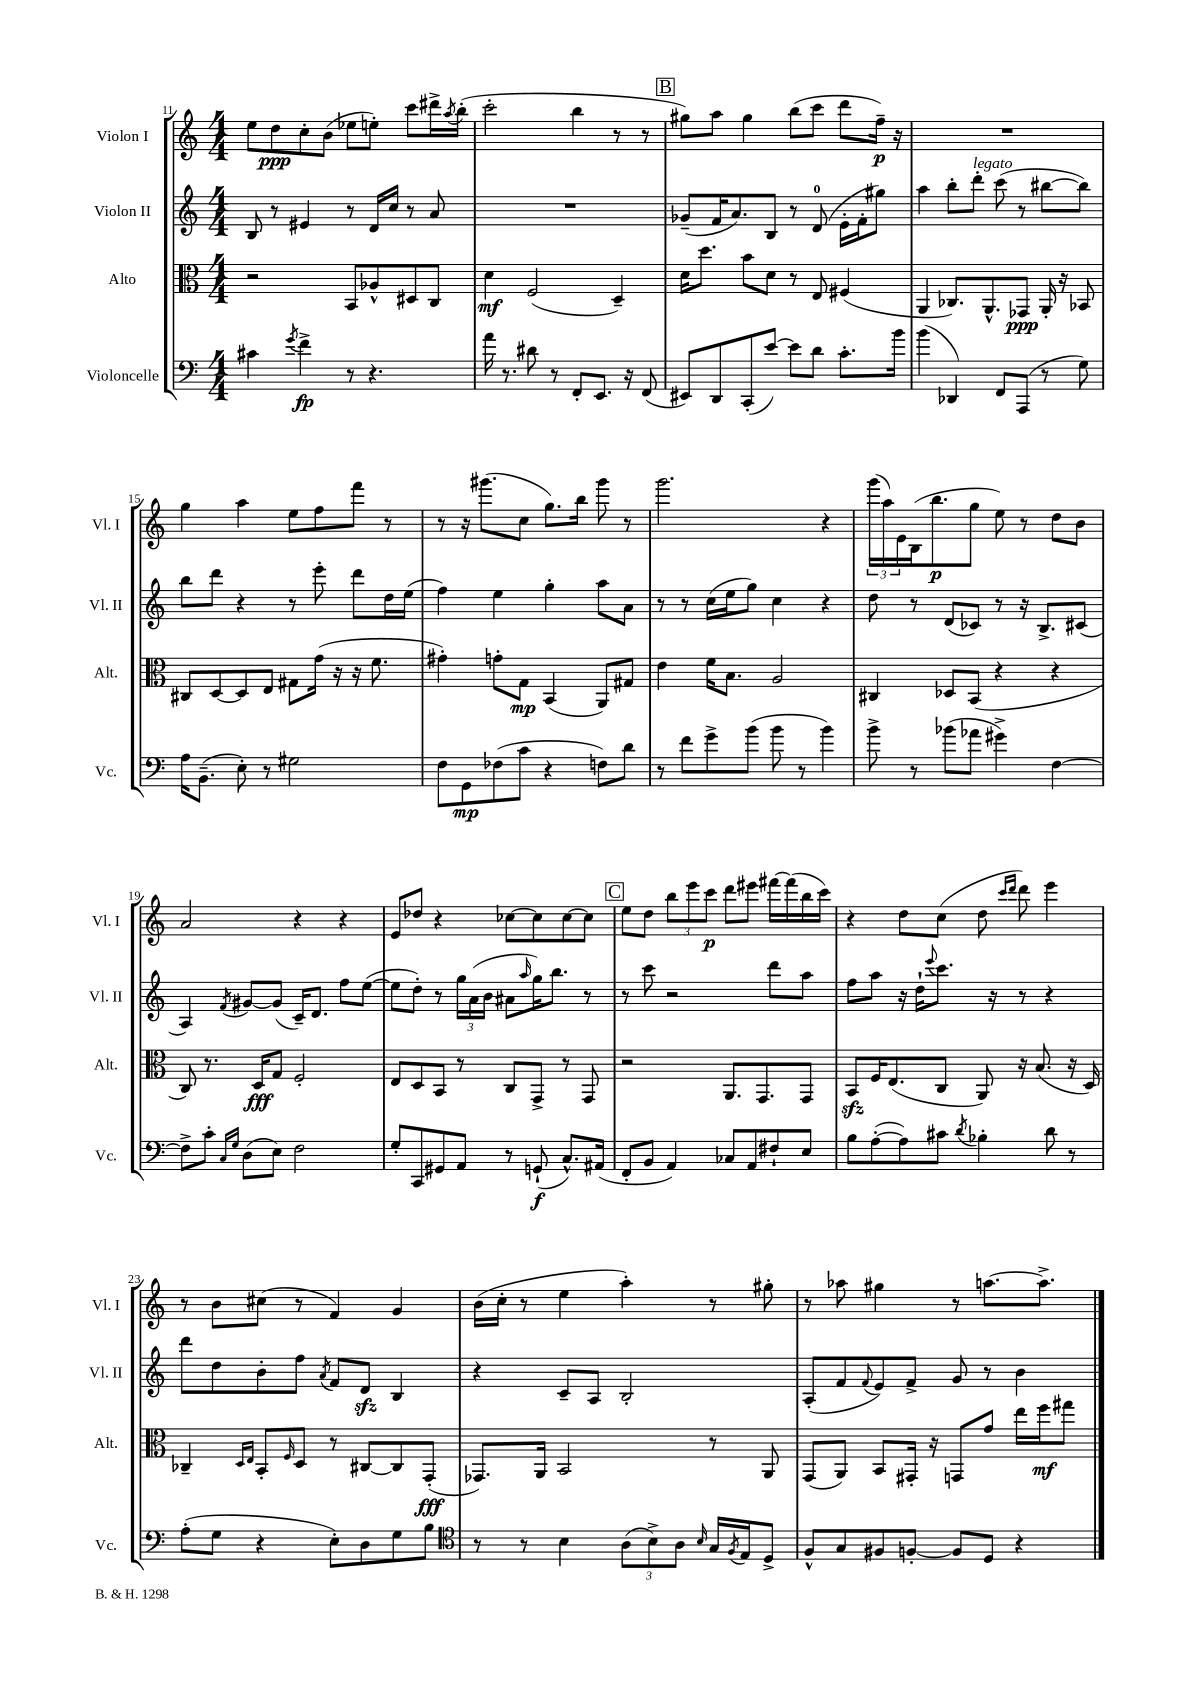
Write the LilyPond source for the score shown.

<<
\new StaffGroup <<
\new Staff = "s0" \with { instrumentName = "Violon I" shortInstrumentName = "Vl. I" } {
    \clef treble \key c \major \numericTimeSignature \time 4/4
    e''8 d''8\ppp c''8-. b'8( ees''8 e''8-.) c'''8 dis'''16-> \acciaccatura { a''8 } b''16-.( |
    c'''2-. b''4 r8 r8 |
    \mark \markup { \box "B" } gis''8) a''8 gis''4 b''8( c'''8 d'''8 f''16--\p) r16 |
    R1 |
    g''4 a''4 e''8 f''8 f'''8 r8 |
    r8 r16 gis'''8.( c''8 g''8.) b''16 gis'''8 r8 |
    g'''2. r4 |
    \tuplet 3/2 { g'''16( a''16) e'16 } b16( b''8.\p g''8 e''8) r8 d''8 b'8 |
    a'2 r4 r4 |
    e'8 des''8 r4 ces''8~ ces''8 ces''8~ ces''8 |
    \mark \markup { \box "C" } e''8 d''8 \tuplet 3/2 { b''8 e'''8 c'''8\p } d'''8 eis'''8 fis'''16~ fis'''16( b''16 c'''16) |
    r4 d''8 c''8( d''8 \grace { c'''16 d'''16 } d'''8) e'''4 |
    r8 b'8 cis''8( r8 f'4) g'4 |
    b'16( c''16-. r8 e''4 a''4-.) r8 gis''8-. |
    r8 aes''8 gis''4 r8 a''8.~ a''8.-> \bar "|." |
}
\new Staff = "s1" \with { instrumentName = "Violon II" shortInstrumentName = "Vl. II" } {
    \clef treble \key c \major \numericTimeSignature \time 4/4
    b8 r8 eis'4 r8 d'16 c''16 r8 a'8 |
    R1 |
    \mark \markup { \box "B" } ges'8--( f'16 a'8.) b8 r8 d'8-0( e'16-. f'16-. gis''8) |
    a''4 b''8-. d'''8-.^\markup { \italic "legato" } c'''8( r8 bis''8~ bis''8) |
    b''8 d'''8 r4 r8 e'''8-. d'''8 d''16 e''16( |
    f''4) e''4 g''4-. a''8 a'8 |
    r8 r8 c''16( e''16 g''8) c''4 r4 |
    d''8 r8 d'8( ces'8) r8 r16 b8.-> cis'8( |
    a4) \acciaccatura { f'8 } gis'8~ gis'8( c'16--) d'8. f''8 e''8~( |
    e''8 d''8-.) r8 \tuplet 3/2 { g''16 a'16( b'16 } ais'8 \grace { a''16 } g''16) b''8. r8 |
    \mark \markup { \box "C" } r8 c'''8 r2 d'''8 a''8 |
    f''8 a''8 r16 d''16-! \appoggiatura { e'''8 } c'''8. r16 r8 r4 |
    d'''8 d''8 b'8-. f''8 \acciaccatura { a'8 } f'8 d'8\sfz b4 |
    r4 c'8-- a8 b2-. |
    a8-.( f'8 \appoggiatura { f'8 } e'8) f'8-> g'8 r8 b'4 \bar "|." |
}
\new Staff = "s2" \with { instrumentName = "Alto" shortInstrumentName = "Alt." } {
    \clef alto \key c \major \numericTimeSignature \time 4/4
    r2 b,8 aes8-^ dis8 c8 |
    d'4\mf f2( d4--) |
    \mark \markup { \box "B" } d'16 d''8. b'8 d'8 r8 e8 fis4( |
    a,4 ces8.) a,8.-^ ges,8\ppp a,16-. r16 bes,8 |
    cis8 d8~ d8 e8 gis8 g'16( r16 r16 f'8. |
    gis'4-.) g'8-. g8\mp b,4( a,8) gis8 |
    e'4 f'16 b8. a2 |
    cis4 des8 b,8( r4 r4 |
    c8) r8. d16\fff g8 f2-. |
    e8 d8 b,8 r8 c8 g,8-> r8 g,8 |
    \mark \markup { \box "C" } r2 a,8. g,8. g,8 |
    b,8\sfz f16 e8.( c8 a,8) r16 b8.( r16 d16) |
    ces4-- \grace { d16 e16 } b,8-. \grace { f16 } d8 r8 cis8~ cis8 g,8-.\fff( |
    ges,8.) a,16 b,2 r8 a,8 |
    g,8( a,8) b,8 gis,16-. r16 g,8 g'8 e''16 f''16\mf gis''8 \bar "|." |
}
\new Staff = "s3" \with { instrumentName = "Violoncelle" shortInstrumentName = "Vc." } {
    \clef bass \key c \major \numericTimeSignature \time 4/4
    cis'4 \acciaccatura { g'8 } f'4->\fp r8 r4. |
    a'16 r8. dis'8 r8 f,8-. e,8. r16 f,8( |
    \mark \markup { \box "B" } eis,8) d,8 c,8-.( e'8~) e'8 d'8 c'8.-. b'16 |
    b'4( des,4) f,8 a,,8( r8 g8) |
    a16 b,8.--( e8-.) r8 gis2 |
    f8 g,8\mp fes8( c'8 r4 f8) d'8 |
    r8 f'8 g'8-> b'8( b'8 r8 b'4) |
    b'8-> r8 bes'8( aes'8 gis'4->) f4~ |
    f8-> c'8-. \grace { c16 g16 } d8( e8) f2 |
    g8-. c,8 gis,8 a,8 r8 g,8-!\f( c8.-^) ais,16( |
    \mark \markup { \box "C" } f,8-. b,8 a,4) ces8 a,8 fis8-! e8 |
    b8 a8~-.( a8) cis'8 \acciaccatura { d'8 } bes4-. d'8 r8 |
    a8-.( g8 r4 e8-.) d8 g8 b8 |
    \clef tenor r8 r8 b4 \tuplet 3/2 { a8( b8->) a8 } \grace { b16 } g16 \acciaccatura { f8 } e16 d8-> |
    f8-^ g8 fis8 f8~-. f8 d8 r4 \bar "|." |
}
>>
>>
\layout { \context { \Score currentBarNumber = #11 } }
